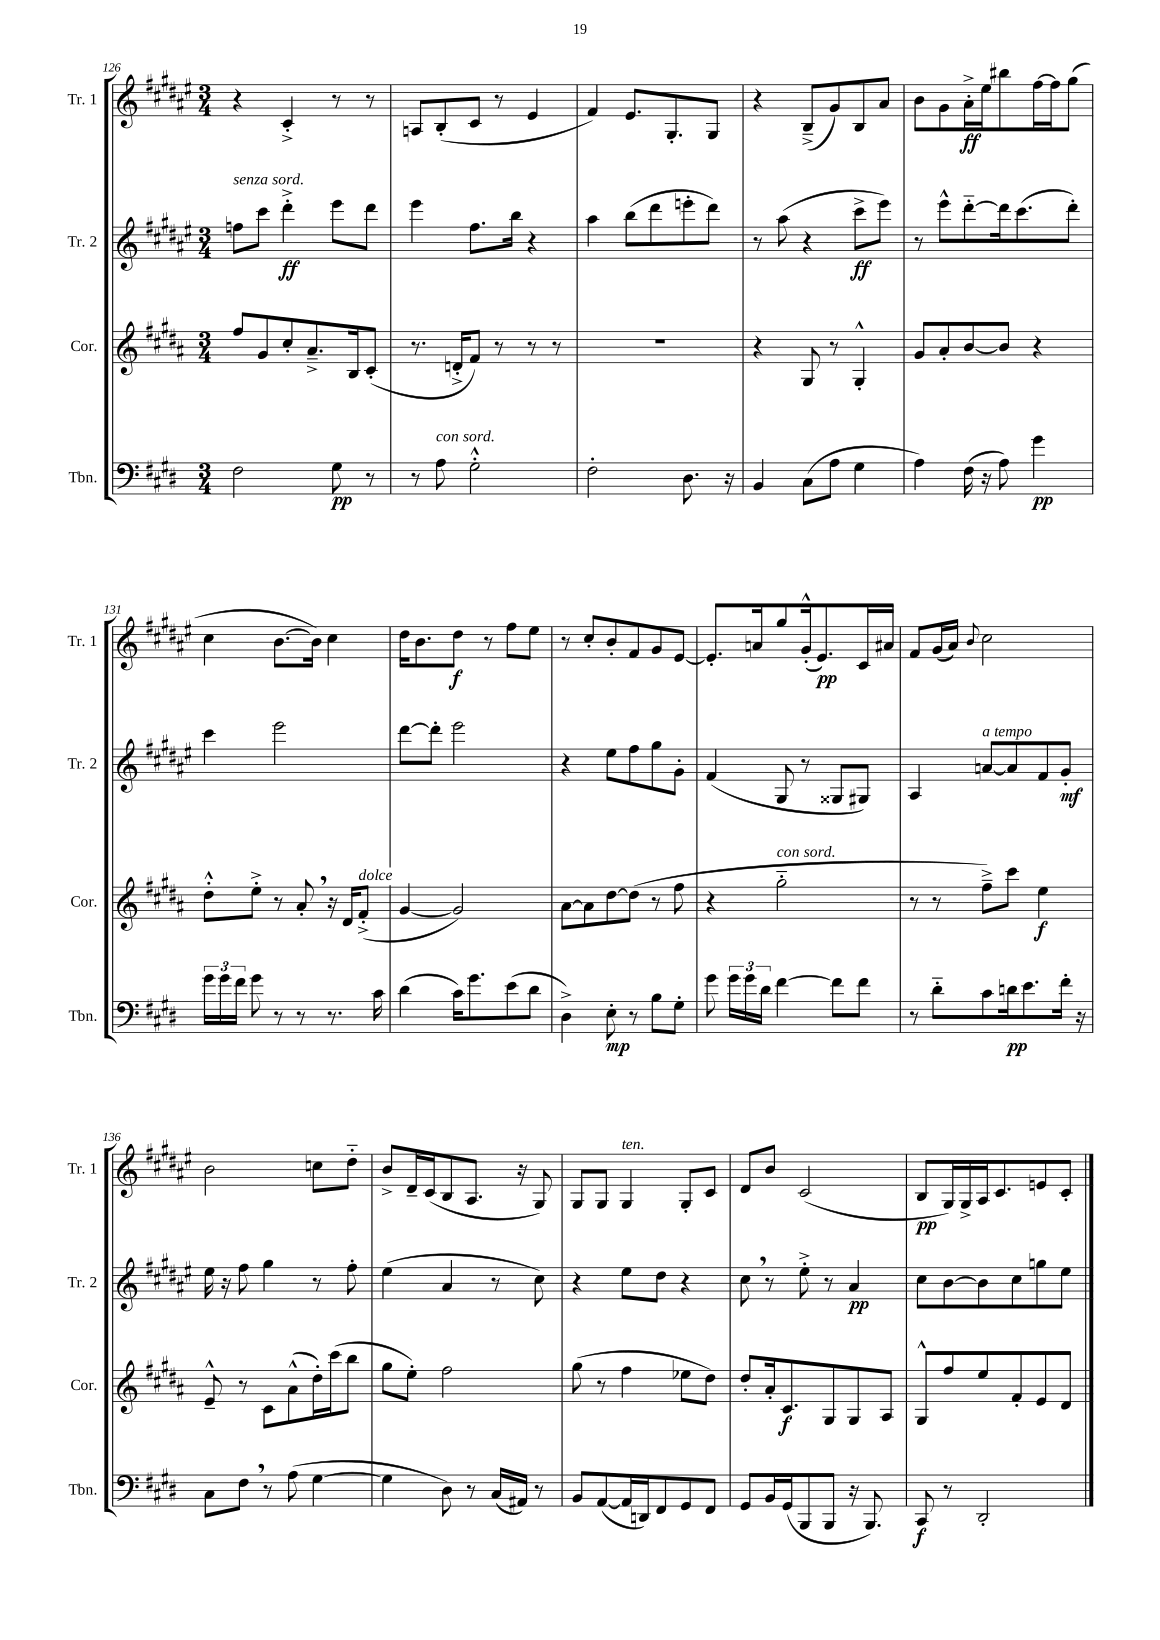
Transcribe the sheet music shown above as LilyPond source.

<<
\new StaffGroup <<
\new Staff = "s0" \with { instrumentName = "Tr. 1" shortInstrumentName = "Tr. 1" } {
    \clef treble \key fis \major \numericTimeSignature \time 3/4
    \autoBeamOff r4 cis'4-.-> r8 r8 |
    a8[ b8-.( cis'8] r8 eis'4 |
    fis'4) eis'8.[ gis8.-. gis8] |
    r4 b8[--->( gis'8) b8 ais'8] |
    b'8[ gis'8 ais'16-.->\ff eis''16 bis''8 fis''16~ fis''16 gis''8]( |
    cis''4 b'8.[~ b'16]) cis''4 |
    dis''16[ b'8. dis''8]\f r8 fis''8[ eis''8] |
    r8 cis''8[-. b'8-. fis'8 gis'8 eis'8]~ |
    eis'8.[-. a'16 gis''8 gis'16-.-^( eis'8.\pp) cis'16 ais'16] |
    fis'8[ gis'16( ais'16]) \appoggiatura { b'8 } cis''2 |
    b'2 c''8[ dis''8]-_ |
    b'8[-> dis'16-- cis'16( b8 ais8.] r16 gis8) |
    gis8[ gis8] gis4^\markup { \italic "ten." } gis8[-. cis'8] |
    dis'8[ b'8] cis'2( |
    b8[\pp gis16) gis16-> ais16 cis'8. e'8 cis'8]-. \bar "|." |
}
\new Staff = "s1" \with { instrumentName = "Tr. 2" shortInstrumentName = "Tr. 2" } {
    \clef treble \key fis \major \numericTimeSignature \time 3/4
    \autoBeamOff f''8[^\markup { \italic "senza sord." } cis'''8] dis'''4-.->\ff eis'''8[ dis'''8] |
    eis'''4 fis''8.[ b''16] r4 |
    ais''4 b''8[( dis'''8 e'''8-. dis'''8]) |
    r8 ais''8( r4 cis'''8[->\ff eis'''8]) |
    r8 eis'''8[-^ dis'''8~-_ dis'''16 cis'''8.( dis'''8]-.) |
    cis'''4 eis'''2 |
    dis'''8[~ dis'''8]-. eis'''2 |
    r4 eis''8[ fis''8 gis''8 gis'8]-. |
    fis'4( gis8 r8 gisis8[ gis8]) |
    ais4 a'8[~^\markup { \italic "a tempo" } a'8 fis'8 gis'8]-.\mf |
    eis''16 r16 fis''8 gis''4 r8 fis''8-. |
    eis''4( ais'4 r8 cis''8) |
    r4 eis''8[ dis''8] r4 |
    cis''8 \breathe r8 eis''8-.-> r8 ais'4\pp |
    cis''8[ b'8~ b'8 cis''8 g''8 eis''8] \bar "|." |
}
\new Staff = "s2" \with { instrumentName = "Cor." shortInstrumentName = "Cor." } {
    \clef treble \key b \major \numericTimeSignature \time 3/4
    \autoBeamOff fis''8[ gis'8 cis''8-. ais'8.---> b16 cis'8]-.( |
    r8. d'16[-.-> fis'8]) r8 r8 r8 |
    R2. |
    r4 gis8 r8 gis4-.-^ |
    gis'8[ ais'8-. b'8~ b'8] r4 |
    dis''8[-.-^ e''8]-.-> r8 ais'8-. \breathe r16 dis'16[ fis'8]-.->^\markup { \italic "dolce" }( |
    gis'4~ gis'2) |
    ais'8[~ ais'8 dis''8~ dis''8]( r8 fis''8 |
    r4 gis''2-_^\markup { \italic "con sord." } |
    r8 r8 fis''8[--->) cis'''8] e''4\f |
    e'8---^ r8 cis'8[ ais'8-^( dis''16-.) cis'''16( b''8] |
    gis''8[ e''8]-.) fis''2 |
    gis''8( r8 fis''4 ees''8[ dis''8]) |
    dis''8[-. ais'16-. cis'8.\f gis8 gis8 ais8] |
    gis8[-^ fis''8 e''8 fis'8-. e'8 dis'8] \bar "|." |
}
\new Staff = "s3" \with { instrumentName = "Tbn." shortInstrumentName = "Tbn." } {
    \clef bass \key e \major \numericTimeSignature \time 3/4
    \autoBeamOff fis2 gis8\pp r8 |
    r8 a8^\markup { \italic "con sord." } gis2-.-^ |
    fis2-. dis8. r16 |
    b,4 cis8[( a8] gis4 |
    a4) fis16( r16 a8) gis'4\pp |
    \tuplet 3/2 { gis'16[ gis'16 fis'16] } gis'8 r8 r8 r8. cis'16 |
    dis'4( cis'16[) gis'8. e'8( dis'8] |
    dis4->) e8-.\mp r8 b8[ gis8]-. |
    gis'8 \tuplet 3/2 { gis'16[ gis'16 dis'16] } fis'4~ fis'8[ fis'8] |
    r8 dis'8[-_ cis'8 d'16\pp e'8. fis'16]-. r16 |
    cis8[ fis8] \breathe r8 a8( gis4~ |
    gis4 dis8) r8 cis16[( ais,16]) r8 |
    b,8[ a,8~( a,16 d,16) fis,8 gis,8 fis,8] |
    gis,8[ b,16 gis,16( b,,8 b,,8] r16 b,,8.) |
    cis,8\f r8 dis,2-. \bar "|." |
}
>>
>>
\layout { \context { \Score currentBarNumber = #126 } }
